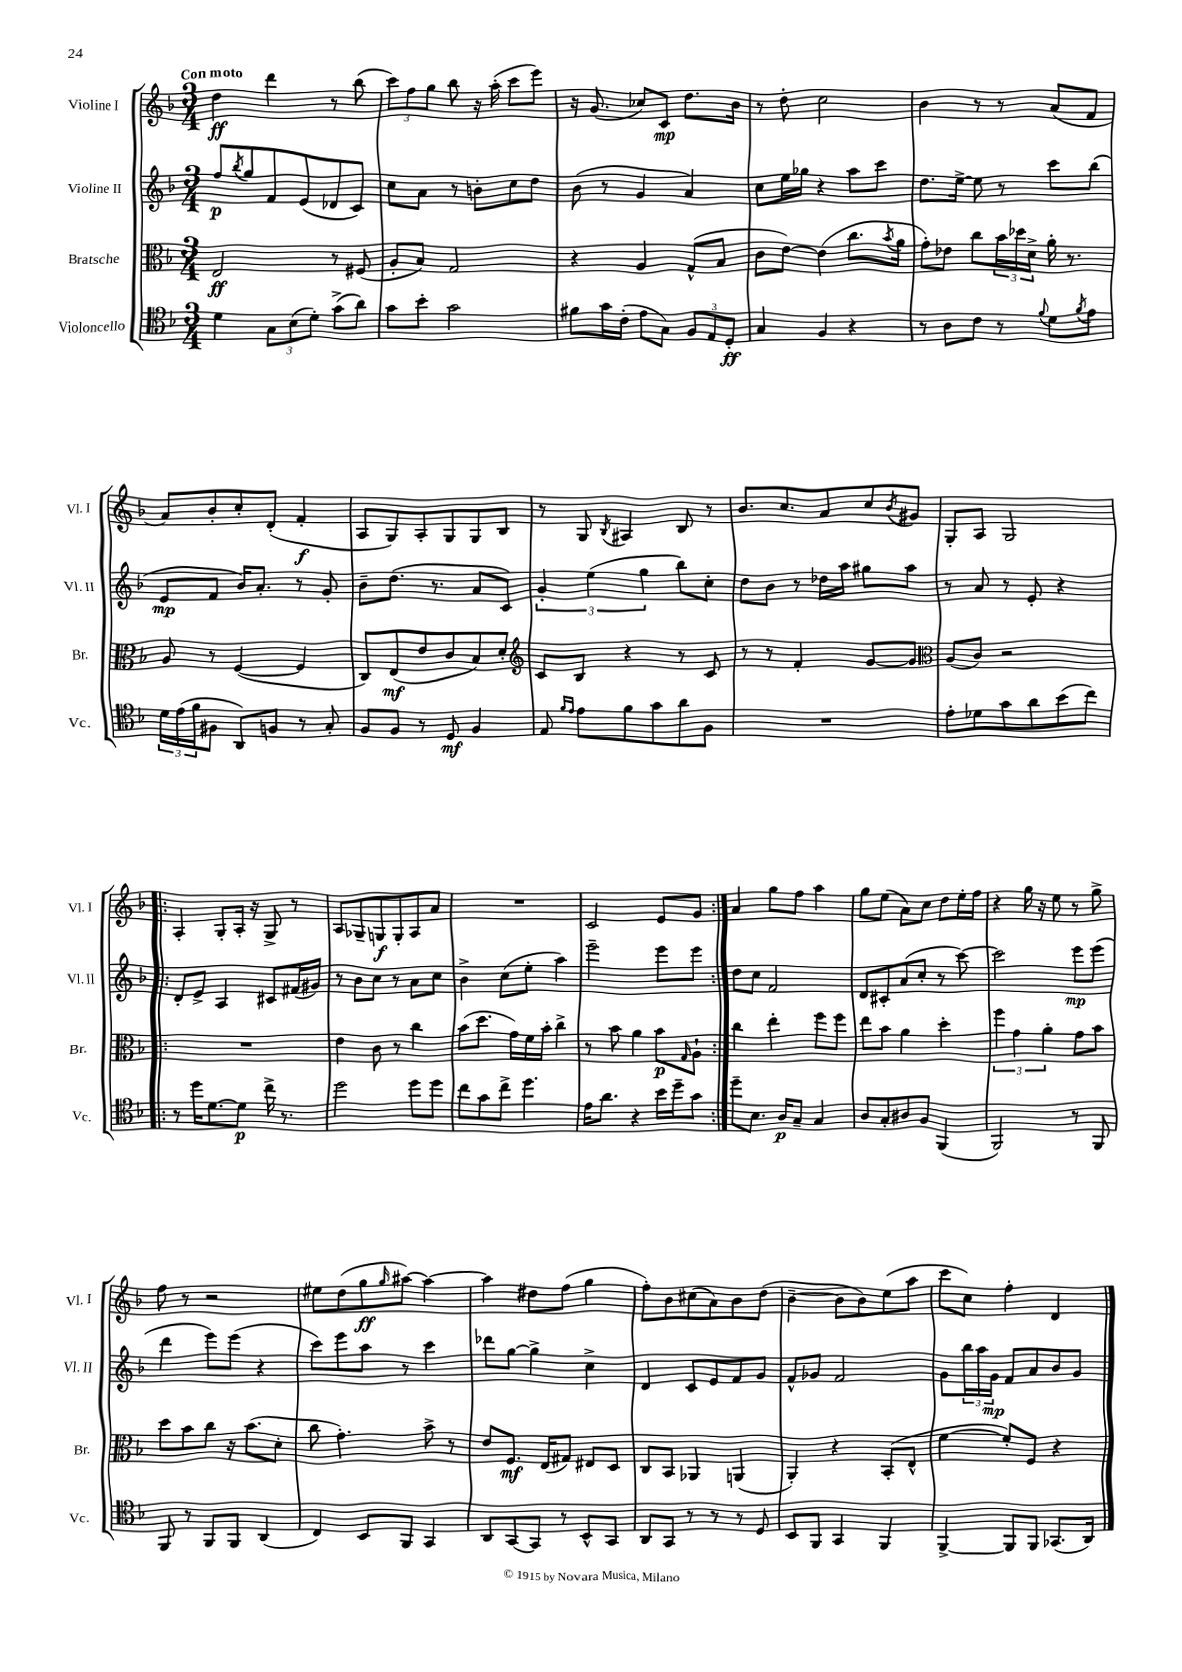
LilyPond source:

<<
\new StaffGroup <<
\new Staff = "s0" \with { instrumentName = "Violine I" shortInstrumentName = "Vl. I" } {
    \clef treble \key f \major \numericTimeSignature \time 3/4 \tempo "Con moto"
    d''4\ff d'''4 r8 bes''8( |
    \tuplet 3/2 { c'''8) f''8 g''8 } bes''8 r16 a''16-.( c'''8 e'''8) |
    r16 g'8.( ces''8) c'8\mp d''8. bes'16 |
    r8 d''8-. c''2 |
    bes'4 r8 r8 a'8( f'8 |
    a'8) bes'8-. c''8-. d'8-.( f'4-.\f |
    a8 g8) a8-. g8 g8 bes8 |
    r8 g8 \acciaccatura { bes8 } ais4 bes8 r8 |
    bes'8. c''8. a'8 c''8 \acciaccatura { bes'8 } gis'8 |
    g8-. a8 g2 |
    \repeat volta 2 { a4-. g8-. a16-. r16 g8-> r8 |
    a8 ges8-- g8\f g8-. a8 a'8 |
    R2. |
    c'2 e'8 g'8 | }
    a'4 g''8 f''8 a''4 |
    g''8 e''8( a'8) c''8 d''8 e''16-. f''16 |
    r4 g''16 r16 e''8 r8 g''8-> |
    f''8 r8 r2 |
    eis''8 d''8( g''8\ff \grace { g''16 } ais''8~) ais''4~ |
    ais''4 dis''8 f''8( g''4 |
    f''8-.) bes'8 cis''8( a'8) bes'8 d''8( |
    bes'4~-- bes'8 bes'8) e''8( a''8 |
    c'''8 c''8) f''4-. d'4 \bar "|." |
}
\new Staff = "s1" \with { instrumentName = "Violine II" shortInstrumentName = "Vl. II" } {
    \clef treble \key f \major \numericTimeSignature \time 3/4
    f''8\p \acciaccatura { bes''8 } g''8 f'8 e'8( des'8 c'8) |
    c''8 a'8 r8 b'8-. c''8 d''8 |
    bes'8( r8 g'4 a'4) |
    c''8 e''16 ges''16 r4 a''8 c'''8 |
    d''8. e''16~-> e''8 r8 c'''8 bes''8( |
    e'8\mp f'8 bes'16) a'8.-. r8 g'8-. |
    bes'8-- d''8.( r8. a'8 c'8) |
    \tuplet 3/2 { g'4-. e''4( g''4 } bes''8) c''8-. |
    d''8 bes'8 r8 des''16 a''16 gis''8 a''8 |
    r8 a'8 r8 e'8-. r4 |
    \repeat volta 2 { d'8-. e'8-> a4 cis'8 fis'16( gis'16) |
    r8 bes'8 c''8 r8 a'8 c''8 |
    bes'4-> c''8( e''8-. a''4) |
    e'''2-- e'''8 e'''8 | }
    d''8 c''8 f'2 |
    d'8 cis'8-. a'8( c''8-. r8 c'''8~) |
    c'''2 e'''8\mp e'''8( |
    d'''4 e'''8) e'''8( r4 |
    c'''8) e'''8 a''8 r8 c'''4 |
    des'''8 g''8~ g''4-> c''4-> |
    d'4 c'8 e'8 f'8 g'8 |
    f'8-^ ges'8 f'2 |
    g'8 \tuplet 3/2 { bes''16 a''16 g'16\mp } f'8 a'8 bes'8 g'8 \bar "|." |
}
\new Staff = "s2" \with { instrumentName = "Bratsche" shortInstrumentName = "Br." } {
    \clef alto \key f \major \numericTimeSignature \time 3/4
    e2\ff r8 fis8( |
    a8-. bes8) g2 |
    r4 a4 g8-^( bes8 |
    c'8 e'8~) e'4( c''8. \acciaccatura { bes'8 } a'16 |
    g'8-.) ees'8 c''8 \tuplet 3/2 { bes'16 des''16 d'16-> } a'16-. r8. |
    a8 r8 f4~( f4 |
    c8) e8\mf( e'8 c'8 bes8) d'8-. |
    \clef treble c'8 bes8 r4 r8 c'8 |
    r8 r8 f'4-. g'8~ g'8 |
    \clef alto a8( c'8) r2 |
    \repeat volta 2 { R2. |
    e'4 c'8 r8 c''4 |
    bes'8( d''8. g'16) f'16 bes'16-. c''4-> |
    r8 bes'8 a'4 bes'8\p \grace { g16 } a8-! | }
    c''4 e''4-. f''8 f''8 |
    e''8 bes'8 a'4 d''4-. |
    \tuplet 3/2 { f''4 g'4 a'4-. } g'8 bes'8 |
    d''8 bes'8 c''8 r16 bes'8.( d'8-. |
    c''8 g'4.-.) bes'8-> r8 |
    e'8 f8.\mf e16( gis8) eis8 d8 |
    c8 bes,8 aes,4 a,4( |
    a,4-.) r4 bes,8-.( e8-^ |
    f'4~ f'8-.) f8 r4 \bar "|." |
}
\new Staff = "s3" \with { instrumentName = "Violoncello" shortInstrumentName = "Vc." } {
    \clef tenor \key f \major \numericTimeSignature \time 3/4
    d'4 \tuplet 3/2 { g8 bes8( d'8-.) } g'8->( a'8) |
    g'8 bes'8-. g'2 |
    fis'8 g'16 c'16-.( e'8 g8) \tuplet 3/2 { f8 e8 d8-.\ff } |
    g4 f4 r4 |
    r8 a8 c'8 r8 \appoggiatura { f'8 } d'8 \acciaccatura { f'8 } e'8 |
    \tuplet 3/2 { d'16 e'16( f'16 } fis8 a,8) f8 r8 g8-. |
    f8 f8 r8 d8\mf f4 |
    e8 \grace { f'16 e'16 } e'8 f'8 g'8 a'8 f8 |
    R2. |
    e'8-. des'8 g'8 a'8 bes'8( c''8) |
    \repeat volta 2 { r8 d''16 d'8.~ d'8\p c''16-> r8. |
    d''2 d''8 d''8 |
    c''8 g'8 c''8-> d''4. |
    e'16 a'8. r4 bes'16 d''16-- g'8 | }
    d''8-- bes8. a16\p g8-- g4 |
    a8 g8-. ais8 f8 f,4( |
    f,2) r8 f,8 |
    f,8 r8 f,8 f,8 a,4( |
    c4) bes,8 f,8 g,4 |
    a,8 g,8~ g,8 r8 bes,8-^ g,8 |
    a,8 g,8 r8 r8 r8 d8 |
    bes,8 f,8 g,4 f,4 |
    f,4~-> f,8 f,8 ges,8.( a,16) \bar "|." |
}
>>
>>
\layout { \context { \Score \remove "Bar_number_engraver" } }
